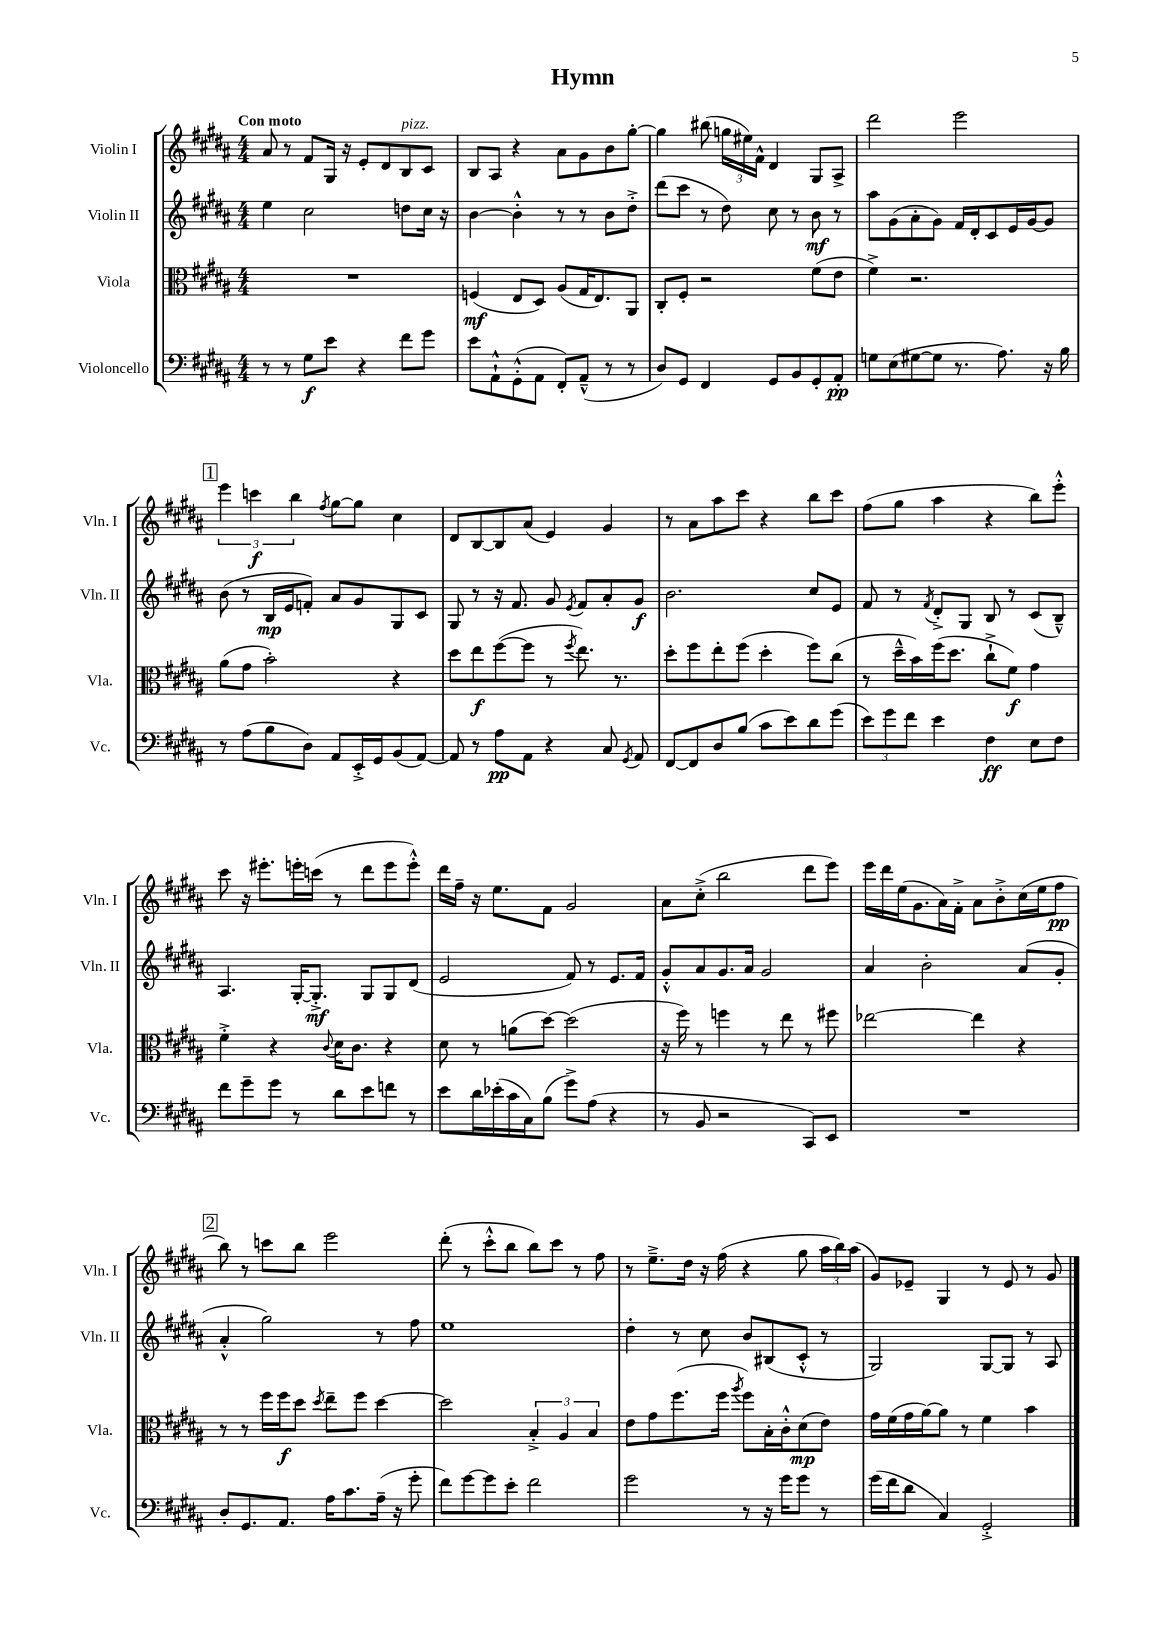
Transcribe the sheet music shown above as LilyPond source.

\header { title = "Hymn" }
<<
\new StaffGroup <<
\new Staff = "s0" \with { instrumentName = "Violin I" shortInstrumentName = "Vln. I" } {
    \clef treble \key b \major \numericTimeSignature \time 4/4 \tempo "Con moto"
    \autoBeamOff ais'8 r8 fis'8[ gis16] r16 e'8[-. dis'8 b8^\markup { \italic "pizz." } cis'8] |
    b8[ ais8] r4 ais'8[ gis'8 b'8 gis''8]~-. |
    gis''4 bis''8( \tuplet 3/2 { g''16[ eis''16) fis'16]-^ } dis'4 gis8[ ais8]-> |
    dis'''2 e'''2 |
    \mark \markup { \box "1" } \tuplet 3/2 { e'''4 c'''4\f b''4 } \acciaccatura { fis''8 } gis''8[~ gis''8] cis''4 |
    dis'8[ b8~ b8 ais'8]( e'4) gis'4 |
    r8 ais'8[ ais''8 cis'''8] r4 b''8[ cis'''8] |
    fis''8[( gis''8] ais''4 r4 b''8[) e'''8]-.-^ |
    cis'''8 r16 eis'''8.[-. e'''16-. c'''16]( r8 dis'''8[ e'''8 e'''8]-.-^) |
    dis'''16[ fis''16]-- r16 e''8.[ fis'8] gis'2 |
    ais'8[ cis''8]-.->( b''2 dis'''8[ e'''8]) |
    e'''16[ dis'''16 e''16( gis'8. ais'16) fis'16]-.-> ais'8[ b'8-.-> cis''16( e''16 fis''8]\pp |
    \mark \markup { \box "2" } b''8) r8 c'''8[ b''8] e'''2 |
    dis'''8-.( r8 cis'''8[-.-^ b''8] b''8[) cis'''8] r8 fis''8 |
    r8 e''8.[---> dis''16] r16 fis''16( r4 gis''8 \tuplet 3/2 { ais''16[ b''16) ais''16]( } |
    gis'8[) ees'8]-- gis4 r8 ees'8 r8 gis'8 \bar "|." |
}
\new Staff = "s1" \with { instrumentName = "Violin II" shortInstrumentName = "Vln. II" } {
    \clef treble \key b \major \numericTimeSignature \time 4/4
    \autoBeamOff e''4 cis''2 d''8[ cis''16] r16 |
    b'4~ b'4-.-^ r8 r8 b'8[ dis''8]-.-> |
    dis'''8[( cis'''8] r8 dis''8) cis''8 r8 b'8\mf r8 |
    ais''8[ gis'8( ais'8-. gis'8]) fis'16[ dis'16-. cis'8 e'16 gis'16~ gis'8] |
    \mark \markup { \box "1" } b'8( r8 b16[\mp e'16 f'8]-.) ais'8[ gis'8 gis8 cis'8] |
    gis8 r8 r16 fis'8. gis'8 \acciaccatura { e'8 } fis'8[ ais'8-. gis'8]\f |
    b'2. cis''8[ e'8] |
    fis'8 r8 \acciaccatura { fis'8 } dis'8[-.-> gis8] b8 r8 cis'8[( b8]---^) |
    ais4. gis16[~-. gis8.]-.->\mf gis8[ gis8 dis'8]( |
    e'2 fis'8) r8 e'8.[ fis'16] |
    gis'8[-.-^ ais'8 gis'8. ais'16] gis'2 |
    ais'4 b'2-. ais'8[( gis'8]-. |
    \mark \markup { \box "2" } ais'4-.-^ gis''2) r8 fis''8 |
    e''1 |
    dis''4-. r8 cis''8 b'8[ bis8( cis'8]-.-^ r8 |
    gis2) gis8[~ gis8] r8 ais8 \bar "|." |
}
\new Staff = "s2" \with { instrumentName = "Viola" shortInstrumentName = "Vla." } {
    \clef alto \key b \major \numericTimeSignature \time 4/4
    \autoBeamOff R1 |
    f4\mf( e8[ dis8]) ais8[( gis16 e8.) ais,8] |
    cis8[-. fis8]-. r2 fis'8[( e'8] |
    fis'4->) r2. |
    \mark \markup { \box "1" } ais'8[( gis'8] b'2-.) r4 |
    dis''8[ e''8\f fis''8~( fis''8] r8 \acciaccatura { fis''8 } e''8.) r8. |
    dis''8[-. fis''8 e''8-. fis''8]( dis''4-. fis''8[) cis''8]( |
    r8 dis''16[---^ b'16) fis''16( dis''8.] cis''8[-!-> fis'8]\f) gis'4 |
    fis'4-.-> r4 \appoggiatura { cis'8 } dis'16[ cis'8.] r4 |
    dis'8 r8 a'8[( dis''8]~) dis''2( |
    r16 fis''16) r8 f''4 r8 e''8 r8 fis''8 |
    ees''2~ ees''4 r4 |
    \mark \markup { \box "2" } r8 r8 fis''16[ fis''16\f dis''8] \acciaccatura { dis''8 } e''8[-- fis''8] dis''4~ |
    dis''2 \tuplet 3/2 { b4-.-> ais4 b4 } |
    e'8[ gis'8 fis''8.( fis''16] \acciaccatura { ais''8 } fis''8[) b16-. cis'16-.-^ dis'8\mp( e'8]) |
    gis'16[ fis'16( gis'16 ais'16~) ais'8] r8 fis'4 b'4 \bar "|." |
}
\new Staff = "s3" \with { instrumentName = "Violoncello" shortInstrumentName = "Vc." } {
    \clef bass \key b \major \numericTimeSignature \time 4/4
    \autoBeamOff r8 r8 gis8[\f e'8] r4 fis'8[ gis'8] |
    e'8[ ais,8-!-^ gis,8-.-^( ais,8] fis,8[-.) ais,8]---^( r8 r8 |
    dis8[) gis,8] fis,4 gis,8[ b,8 gis,8-. ais,8]-.\pp |
    g8[ e8( gis8~ gis8] r8. ais8.) r16 b16 |
    \mark \markup { \box "1" } r8 ais8[( b8 dis8]) ais,8[ e,16-.-> gis,16 b,8( ais,8]~) |
    ais,8 r8 ais8[\pp ais,8] r4 cis8 \acciaccatura { gis,8 } ais,8 |
    fis,8[~ fis,8 dis8 b8]( cis'8[ e'8) dis'8 gis'8]( |
    \tuplet 3/2 { e'8[) gis'8 fis'8] } e'4 fis4\ff e8[ fis8] |
    fis'8[ gis'8-- gis'8] r8 dis'8[ e'8 f'8] r8 |
    e'8[ dis'16 ees'16-.( cis'16 cis16) b8]( gis'8[->) ais8]( r4 |
    r8 b,8 r2 cis,8[) e,8] |
    R1 |
    \mark \markup { \box "2" } dis8[-. gis,8. ais,8.] ais16[ cis'8. ais16]--( r16 gis'8-. |
    fis'8[) gis'8~ gis'8 e'8]-. fis'2 |
    gis'2 r8 r16 gis'16[ gis'8] r8 |
    gis'16[( fis'16 dis'8] cis4) gis,2-.-> \bar "|." |
}
>>
>>
\layout { \context { \Score \remove "Bar_number_engraver" } }
